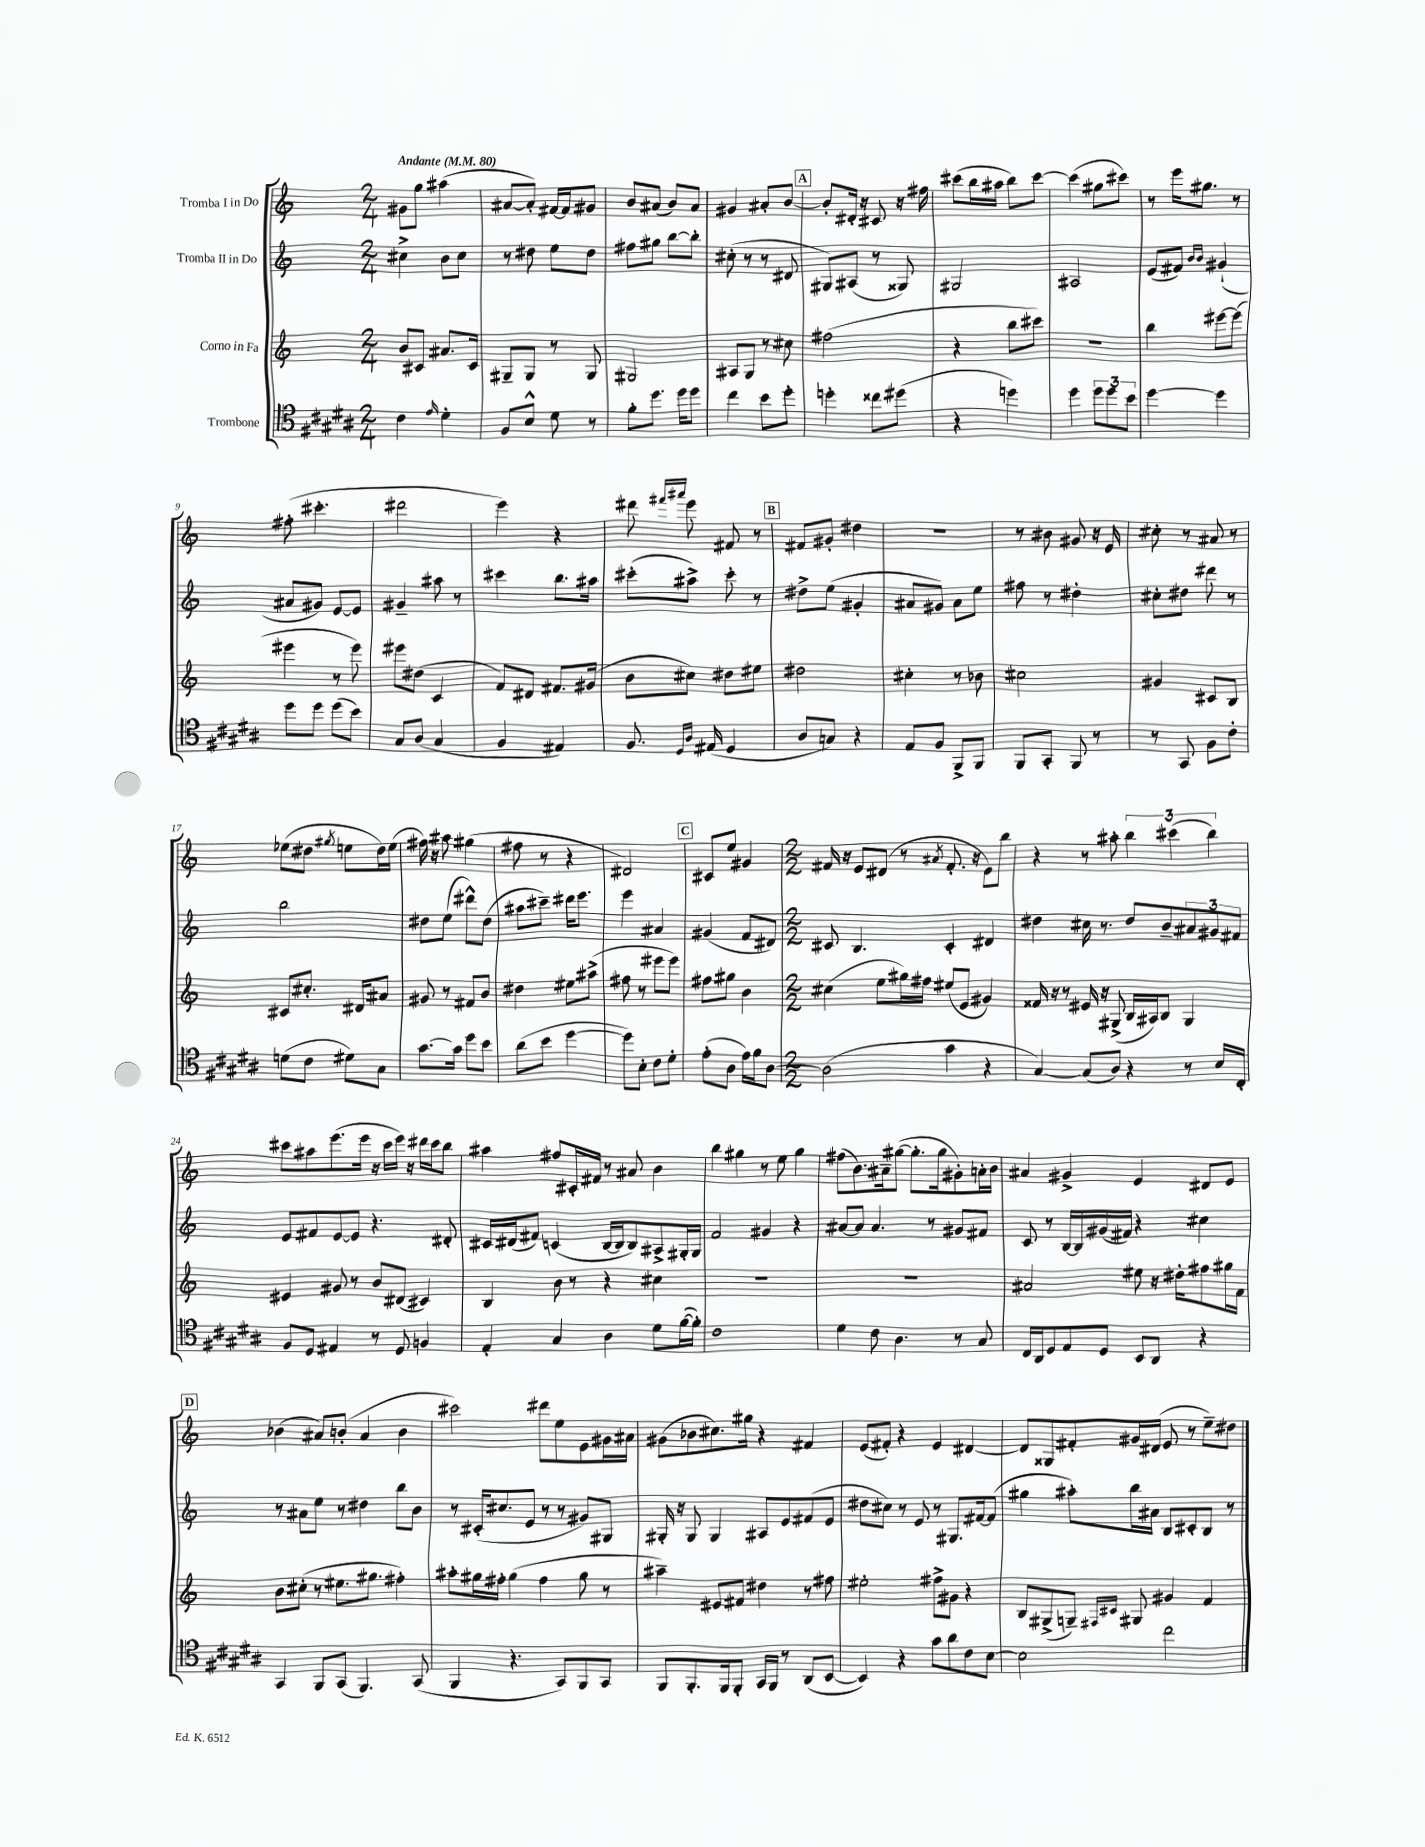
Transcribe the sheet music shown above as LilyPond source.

<<
\new StaffGroup <<
\new Staff = "s0" \with { instrumentName = "Tromba I in Do" } {
    \clef treble \key c \major \numericTimeSignature \time 2/4 \tempo "Andante" 4 = 80
    gis'8 g''8 ais''4( |
    ais'8~ ais'8-.) fis'16~ fis'16 gis'8 |
    b'8 ais'8( b'8) ais'8 |
    gis'4 ais'8-. b'8~ |
    \mark \markup { \box "A" } b'8-. dis'16-. r16 cis'8 r16 fis''16 |
    cis'''8( b''16 ais''16 b''8) cis'''8~ |
    cis'''4( gis''8 cis'''8) |
    r8 e'''16 gis''8. r8 |
    fis''8-.( cis'''4.-. |
    dis'''2 |
    e'''4) r4 |
    dis'''8 \grace { fis'''16 ais'''16 } e'''8 fis'8 r8 |
    \mark \markup { \box "B" } fis'8 gis'8-. dis''4 |
    R2 |
    r8 bis'8 gis'8 r16 e'16 |
    cis''8-. r8 ais'8 r8 |
    ees''8( dis''8 \acciaccatura { gis''8 } e''8 dis''16) e''16( |
    fis''16) r16 ais''8 gis''4( |
    fis''8 r8 r4 |
    dis'2) |
    \mark \markup { \box "C" } cis'8 e''8 gis'4 |
    \numericTimeSignature \time 2/2 fis'16 r16 e'8 dis'8( r8 \acciaccatura { ais'8 } fis'8.-. r16 e'8) b''8 |
    r4 r8 ais''8-. \tuplet 3/2 { b''4 cis'''4( b''4) } |
    cis'''8 ais''8 e'''8.( e'''16 r16 cis'''16 e'''16) r16 dis'''16 cis'''16 b''8 |
    ais''4 fis''8 cis'16-. fis'16 r8 ais'8 b'4 |
    b''4 gis''4 r8 e''8 gis''4 |
    fis''8( b'8.) ais'16-- gis''8~( gis''8.-. gis''16 gis'8-.) a'16-. b'16 |
    ais'4 gis'4-> e'4 dis'8 e'8 |
    \mark \markup { \box "D" } bes'4( ais'8) b'8-.( ais'4 b'4 |
    cis'''2) dis'''8 e''8 e'8 gis'16 ais'16 |
    gis'8( bes'8 cis''8.) gis''16 r4 fis'4 |
    e'8( fis'8-.) r4 e'4 dis'4~ |
    dis'8 gisis8 fis'8-. gis'16 dis'16( e'8 r8 e''8--) dis''8 \bar "|." |
}
\new Staff = "s1" \with { instrumentName = "Tromba II in Do" } {
    \clef treble \key c \major \numericTimeSignature \time 2/4
    cis''4-> b'8 cis''8 |
    r8 dis''8 e''8 dis''8 |
    fis''8 gis''8 b''8~ b''8-. |
    cis''8-.( r8 r8 dis'8 |
    \mark \markup { \box "A" } gis8) ais8( r8 gisis8) |
    gis2 |
    ais2 |
    e'8( fis'8) \grace { b'16 b'16 } gis'4-!( |
    ais'8 gis'8) e'8~ e'8 |
    gis'4-- ais''8 r8 |
    cis'''4 b''8. ais''16 |
    cis'''8-.( ais''8->) cis'''8-. r8 |
    \mark \markup { \box "B" } dis''8-> e''8( gis'4-. |
    ais'8 gis'8) ais'8 e''8 |
    fis''8 r8 dis''4-. |
    cis''8-. dis''8 dis'''8 r8 |
    b''2 |
    dis''8 e''8( dis'''8-^) dis''8( |
    ais''8 cis'''8--) dis'''16 e'''8. |
    e'''4 ais'4 |
    \mark \markup { \box "C" } gis'4( f'8 dis'8) |
    \numericTimeSignature \time 2/2 cis'8 b4. cis'4-. dis'4 |
    dis''4 cis''16 r8. dis''8 b'8-- \tuplet 3/2 { ais'8 gis'8 fis'8 } |
    e'8 fis'8 e'8~ e'8 r4. dis'8-. |
    cis'16 dis'16( fis'8) c'4( b16~ b16 b8) ais8-> gis16-. gis16 |
    f'2 gis'4 r4 |
    ais'8~ ais'8 ais'4. r8 gis'8 fis'8 |
    c'8 r8 b16~ b16 gis'16( fis'16) r4 cis''4 |
    \mark \markup { \box "D" } r8 ais'8 e''8 r8 dis''4 b''8 b'8 |
    r8 cis'16-.( cis''8. e'8 r8 r8 gis'8) gis8 |
    gis16-. r16 gis8 gis4 ais8 e'8 fis'8( e'8 |
    dis''8 cis''8) r8 e'8 r8 gis8. fis'16~ fis'8( |
    gis''4 ais''8-.) b''16 ais'16 b8 cis'8-. b8 r8 \bar "|." |
}
\new Staff = "s2" \with { instrumentName = "Corno in Fa" } {
    \clef treble \key c \major \numericTimeSignature \time 2/4
    b'8 cis'8 ais'8. cis'16 |
    gis8-- gis8 r8 gis8 |
    gis2 |
    ais8 g8 r8 cis''8 |
    \mark \markup { \box "A" } fis''2( |
    r4 b''8 cis'''8) |
    R2 |
    b''4 eis'''8~ eis'''8( |
    eis'''4 r8 eis'''8) |
    eis'''8 dis''8( c'4 |
    f'8) dis'8 fis'8. gis'16( |
    b'8 cis''8) dis''8 eis''8 |
    \mark \markup { \box "B" } dis''2 |
    cis''4-. r8 bes'8 |
    cis''2 |
    gis'4 cis'8 b8 |
    cis'8 cis''8.-. dis'16 ais'8 |
    gis'8 r8 fis'8 b'8 |
    dis''4 eis''8 ais''8->( |
    fis''8 r8 eis'''8 eis'''8) |
    \mark \markup { \box "C" } fis''8 gis''8 b'4 |
    \numericTimeSignature \time 2/2 cis''4( e''8 gis''16) fis''16 eis''8( e'8 gis'4) |
    fisis'16 r16 r8 eis'16 r16 gis8->( b16 ais16) b8 gis4 |
    eis'4 gis'8 r8 b'8 dis'8( cis'4) |
    b4 b'8 r8 r4 cis''4 |
    R1 |
    R1 |
    ais'2 eis''8 r16 dis''16-. fis''8 gis''16 f'16 |
    \mark \markup { \box "D" } b'8 cis''8-.( r8 eis''8. gis''8. fis''4-.) |
    ais''8-. gis''16 fis''16-. gis''4( fis''4 gis''8 r8 |
    ais''4--) eis'8 fis'8 dis''4 r8 fis''8 |
    eis''2-. fis''8-> gis'8 r4 |
    b8 gis8->( g8--) \grace { fis16 cis'16 } gis8 gis'4 f'4 \bar "|." |
}
\new Staff = "s3" \with { instrumentName = "Trombone" } {
    \clef tenor \key b \major \numericTimeSignature \time 2/4
    cis'4 \grace { e'16 } dis'4-. |
    fis8 b8-^ dis'8 r8 |
    fis'8-. dis''8. dis''16 dis''8 |
    cis''4 b'8 dis''8-. |
    \mark \markup { \box "A" } d''4-. cisis''8 dis''8( |
    r4 d''4) |
    dis''4 \tuplet 3/2 { dis''8 dis''8 b'8 } |
    dis''4~ dis''4 |
    dis''8 dis''8 dis''8( b'8) |
    gis8 ais8( gis4 |
    fis4 eis4) |
    fis8. \grace { dis16 ais16 } eis16( dis4 |
    \mark \markup { \box "B" } ais8 g8) r4 |
    e8 fis8 fis,8-> fis,8 |
    fis,8 gis,8-. fis,8 r8 |
    r8 gis,8 fis8 cis'8-. |
    d'8( cis'8 dis'8) gis8 |
    gis'8.~ gis'16 dis''8 b'8 |
    ais'8( b'8 dis''4~ |
    dis''8) b8-. cis'8 dis'8-. |
    \mark \markup { \box "C" } e'8-.( ais8 e'16) fis'16 ais8~ |
    \numericTimeSignature \time 2/2 ais2( gis'4 r4 |
    gis4~) gis8( ais8) r4 r8 b16 cis16-. |
    fis8 dis8 eis4 r8 dis8 f4 |
    e4-. gis4 ais4 dis'8 fis'16~( fis'16-.) |
    cis'1 |
    dis'4 cis'8 ais4. r8 gis8 |
    cis16 ais,16 dis8 e8 dis8 b,8 ais,8 r4 |
    \mark \markup { \box "D" } gis,4 fis,8 gis,8( fis,4.) gis,8( |
    fis,4 r4. gis,8) fis,8 gis,8 |
    fis,8 fis,8.-. fis,16 fis,8-. gis,16 fis,16 r8 ais,8( b,8~ |
    b,4) r4 gis'8 ais'8 cis'8 b8~ |
    b2 cis''2 \bar "|." |
}
>>
>>
